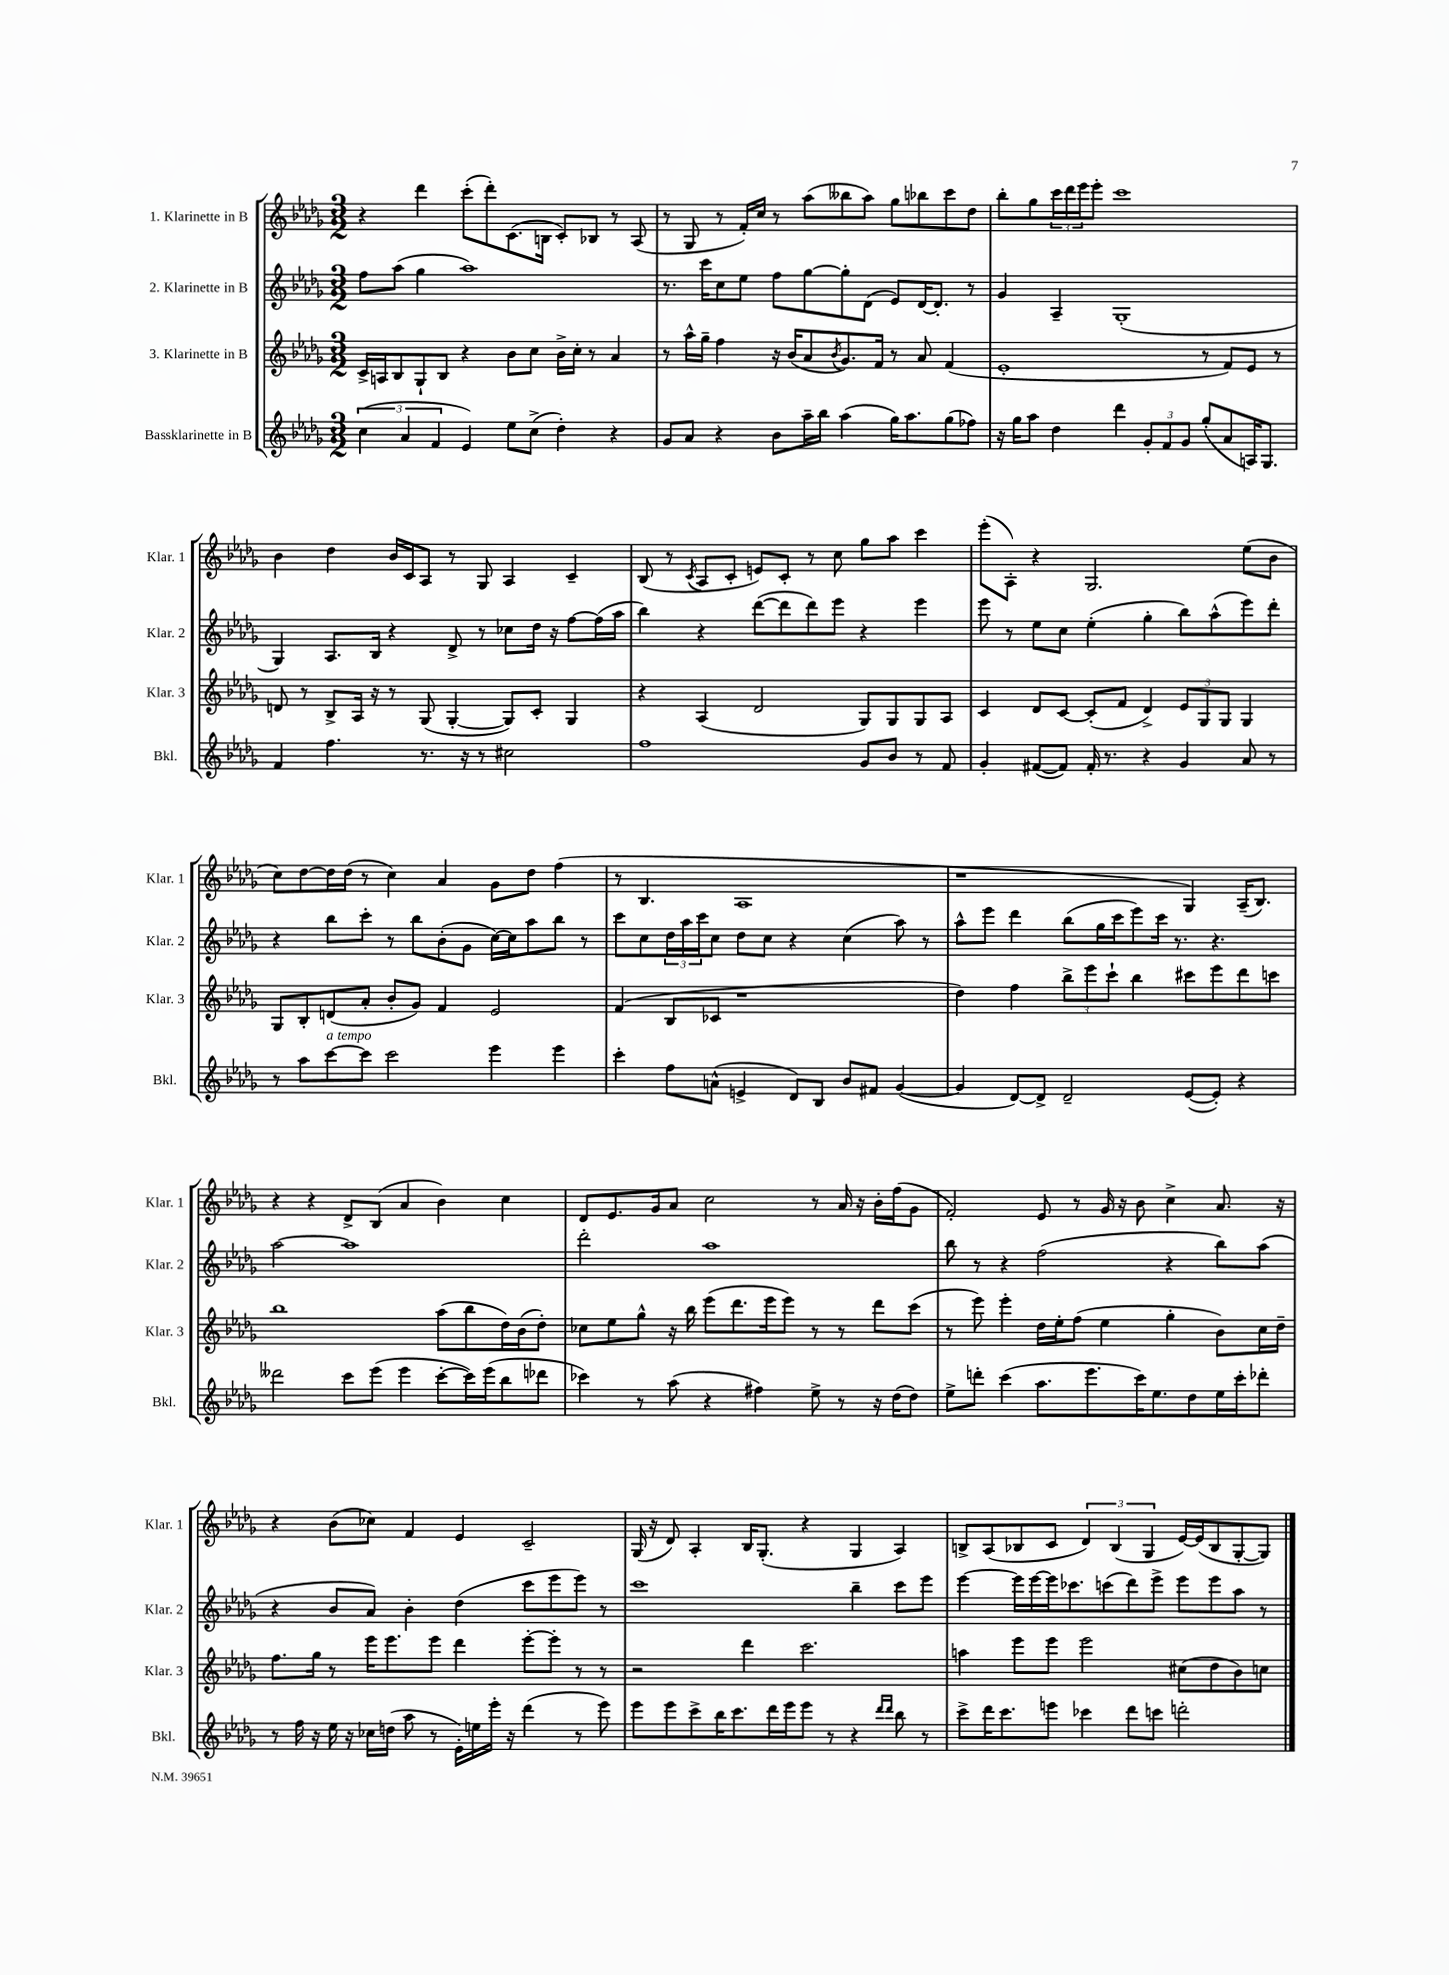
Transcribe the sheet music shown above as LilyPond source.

<<
\new StaffGroup <<
\new Staff = "s0" \with { instrumentName = "1. Klarinette in B" shortInstrumentName = "Klar. 1" } {
    \clef treble \key des \major \numericTimeSignature \time 3/2
    r4 des'''4 c'''8-.( des'''8-.) c'8.( b16 c'8-.) bes8 r8 aes8( |
    r8 ges8 r8 f'16-.) c''16 r8 aes''8( beses''8 aes''8) ges''8 bes''8 c'''8 des''8 |
    bes''8-. ges''8 \tuplet 3/2 { c'''16 des'''16 ees'''16 } ees'''8-. c'''1 |
    bes'4 des''4 bes'16 c'16 aes8 r8 ges8 aes4 c'4-- |
    bes8( r8 \acciaccatura { c'8 } aes8 c'8-. e'8) c'8-. r8 c''8 ges''8 aes''8 c'''4 |
    ees'''8-.( aes8-.) r4 ges2. ees''8( bes'8 |
    c''8) des''8~ des''16 des''16( r8 c''4) aes'4 ges'8 des''8 f''4( |
    r8 bes4. aes1 |
    r1 ges4) aes16--( bes8.) |
    r4 r4 des'8-> bes8( aes'4 bes'4) c''4 |
    des'8 ees'8. ges'16 aes'8 c''2 r8 aes'16 r16 bes'16-. f''16( ges'8 |
    f'2-.) ees'8 r8 ges'16 r16 bes'8 c''4-> aes'8. r16 |
    r4 bes'8( ces''8) f'4 ees'4 c'2-- |
    ges16( r16 des'8) aes4-. bes16 ges8.-.( r4 ges4 aes4) |
    b8-> aes8( bes8 c'8 \tuplet 3/2 { des'4) bes4( ges4 } ees'16~) ees'16( bes8 ges8~-. ges8) \bar "|." |
}
\new Staff = "s1" \with { instrumentName = "2. Klarinette in B" shortInstrumentName = "Klar. 2" } {
    \clef treble \key des \major \numericTimeSignature \time 3/2
    f''8 aes''8( ges''4 aes''1) |
    r8. c'''16 c''8 ees''8 f''8 ges''8~ ges''8-. des'8( ees'8) des'16~ des'8.-. r8 |
    ges'4 aes4-- ges1-.( |
    ges4) aes8. bes16 r4 des'8-> r8 ces''8 des''16 r16 f''8~ f''16( aes''16 |
    bes''4) r4 des'''8~( des'''8 des'''8) ees'''8 r4 ees'''4 |
    ees'''8 r8 ees''8 c''8 ees''4-.( ges''4-. bes''8) aes''8-^( ees'''8) des'''8-. |
    r4 bes''8 c'''8-. r8 bes''8 bes'8-.( ges'8 c''16~) c''16 aes''8 bes''8 r8 |
    c'''8 c''8 \tuplet 3/2 { des''16 aes''16 c'''16 } c''8 des''8 c''8 r4 c''4( aes''8) r8 |
    aes''8-^ ees'''8 des'''4 bes''8( ges''16 c'''16 ees'''8) c'''16 r8. r4. |
    aes''2~ aes''1 |
    des'''2-. aes''1 |
    bes''8 r8 r4 f''2( r4 bes''8) aes''8( |
    r4 bes'8 aes'8) bes'4-. des''4( c'''8 ees'''8 ees'''8) r8 |
    c'''1 bes''4-- c'''8 ees'''8 |
    ees'''4~ ees'''16 ees'''16~ ees'''16 ces'''8. c'''8( des'''8) ees'''8-> ees'''8 ees'''8 aes''8 r8 \bar "|." |
}
\new Staff = "s2" \with { instrumentName = "3. Klarinette in B" shortInstrumentName = "Klar. 3" } {
    \clef treble \key des \major \numericTimeSignature \time 3/2
    c'16-> a16 bes8 ges8-! bes8 r4 bes'8 c''8 bes'16-> c''16-. r8 aes'4 |
    r8 aes''16-^ ges''16-- f''4 r16 bes'16( aes'8 \acciaccatura { bes'8 } ges'8.) f'16 r8 aes'8 f'4( |
    ees'1-. r8 f'8) ees'8 r8 |
    d'8 r8 bes8-> aes16 r16 r8 ges8( ges4~-. ges8) c'8-. ges4 |
    r4 aes4( des'2 ges8) ges8 ges8 aes8 |
    c'4 des'8 c'8~ c'8-.( f'8 des'4->) \tuplet 3/2 { ees'8 ges8 ges8 } ges4 |
    ges8 bes8-. d'8( aes'8-. bes'8-. ges'8) f'4 ees'2 |
    f'4( bes8 ces'8 r1 |
    des''4) f''4 \tuplet 3/2 { bes''8-> ees'''8 c'''8-! } bes''4 cis'''8 ees'''8 des'''8 c'''8 |
    bes''1 aes''8( bes''8 des''16) bes'16( des''8-.) |
    ces''8 ees''8 ges''8-^ r16 bes''16 ees'''8( des'''8. ees'''16 ees'''8) r8 r8 des'''8 c'''8( |
    r8 ees'''8) ees'''4-. des''16 ees''16-. f''8( ees''4 ges''4-. bes'8) c''16 des''16-- |
    f''8. ges''16 r8 ees'''16 ees'''8. ees'''8 des'''4 ees'''8~-. ees'''8-. r8 r8 |
    r2 des'''4 c'''2. |
    a''4 ees'''8 ees'''8 ees'''2 cis''8( des''8 bes'8) c''8 \bar "|." |
}
\new Staff = "s3" \with { instrumentName = "Bassklarinette in B" shortInstrumentName = "Bkl." } {
    \clef treble \key des \major \numericTimeSignature \time 3/2
    \tuplet 3/2 { c''4( aes'4 f'4 } ees'4) ees''8 c''8->( des''4-.) r4 |
    ges'8 aes'8 r4 bes'8 aes''16-- bes''16 aes''4( ges''16) aes''8. ges''8( fes''8) |
    r16 ges''16 aes''8 des''4 des'''4 \tuplet 3/2 { ges'8-. f'8 ges'8 } ges''8-.( aes'8 a16) ges8. |
    f'4 f''4. r8. r16 r8 cis''2 |
    f''1 ges'8 bes'8 r8 f'8 |
    ges'4-. fis'8~( fis'8) fis'16-. r8. r4 ges'4 aes'8 r8 |
    r8 aes''8 c'''8~^\markup { \italic "a tempo" } c'''8 c'''2 ees'''4 ees'''4 |
    c'''4-. f''8 a'8-^( e'4-> des'8) bes8 bes'8 fis'8 ges'4~( |
    ges'4 des'8~) des'8-> des'2-- ees'8~( ees'8-.) r4 |
    deses'''2 c'''8 ees'''8( ees'''4 c'''8~-. c'''16) ees'''16( bes''8 des'''8 |
    ces'''4) r8 aes''8( r4 fis''4) ees''8-> r8 r16 des''16( des''8) |
    ees''8-> d'''8-. c'''4( aes''8. ees'''8. c'''16) ees''8. des''8 ees''16 c'''16-. des'''8-. |
    r8 f''16 r16 ees''16 r16 ces''16 d''16( aes''8 r8 ees'16-.) e''16 ees'''16-. r16 des'''4( r8 ees'''8) |
    ees'''8 ees'''8 c'''8-> bes''16 c'''8. des'''16 ees'''16 ees'''8 r8 r4 \grace { des'''16 des'''16 } bes''8 r8 |
    c'''8-> des'''16 c'''8. e'''8 ces'''4 des'''8 c'''8 d'''2-. \bar "|." |
}
>>
>>
\layout { \context { \Score \remove "Bar_number_engraver" } }
